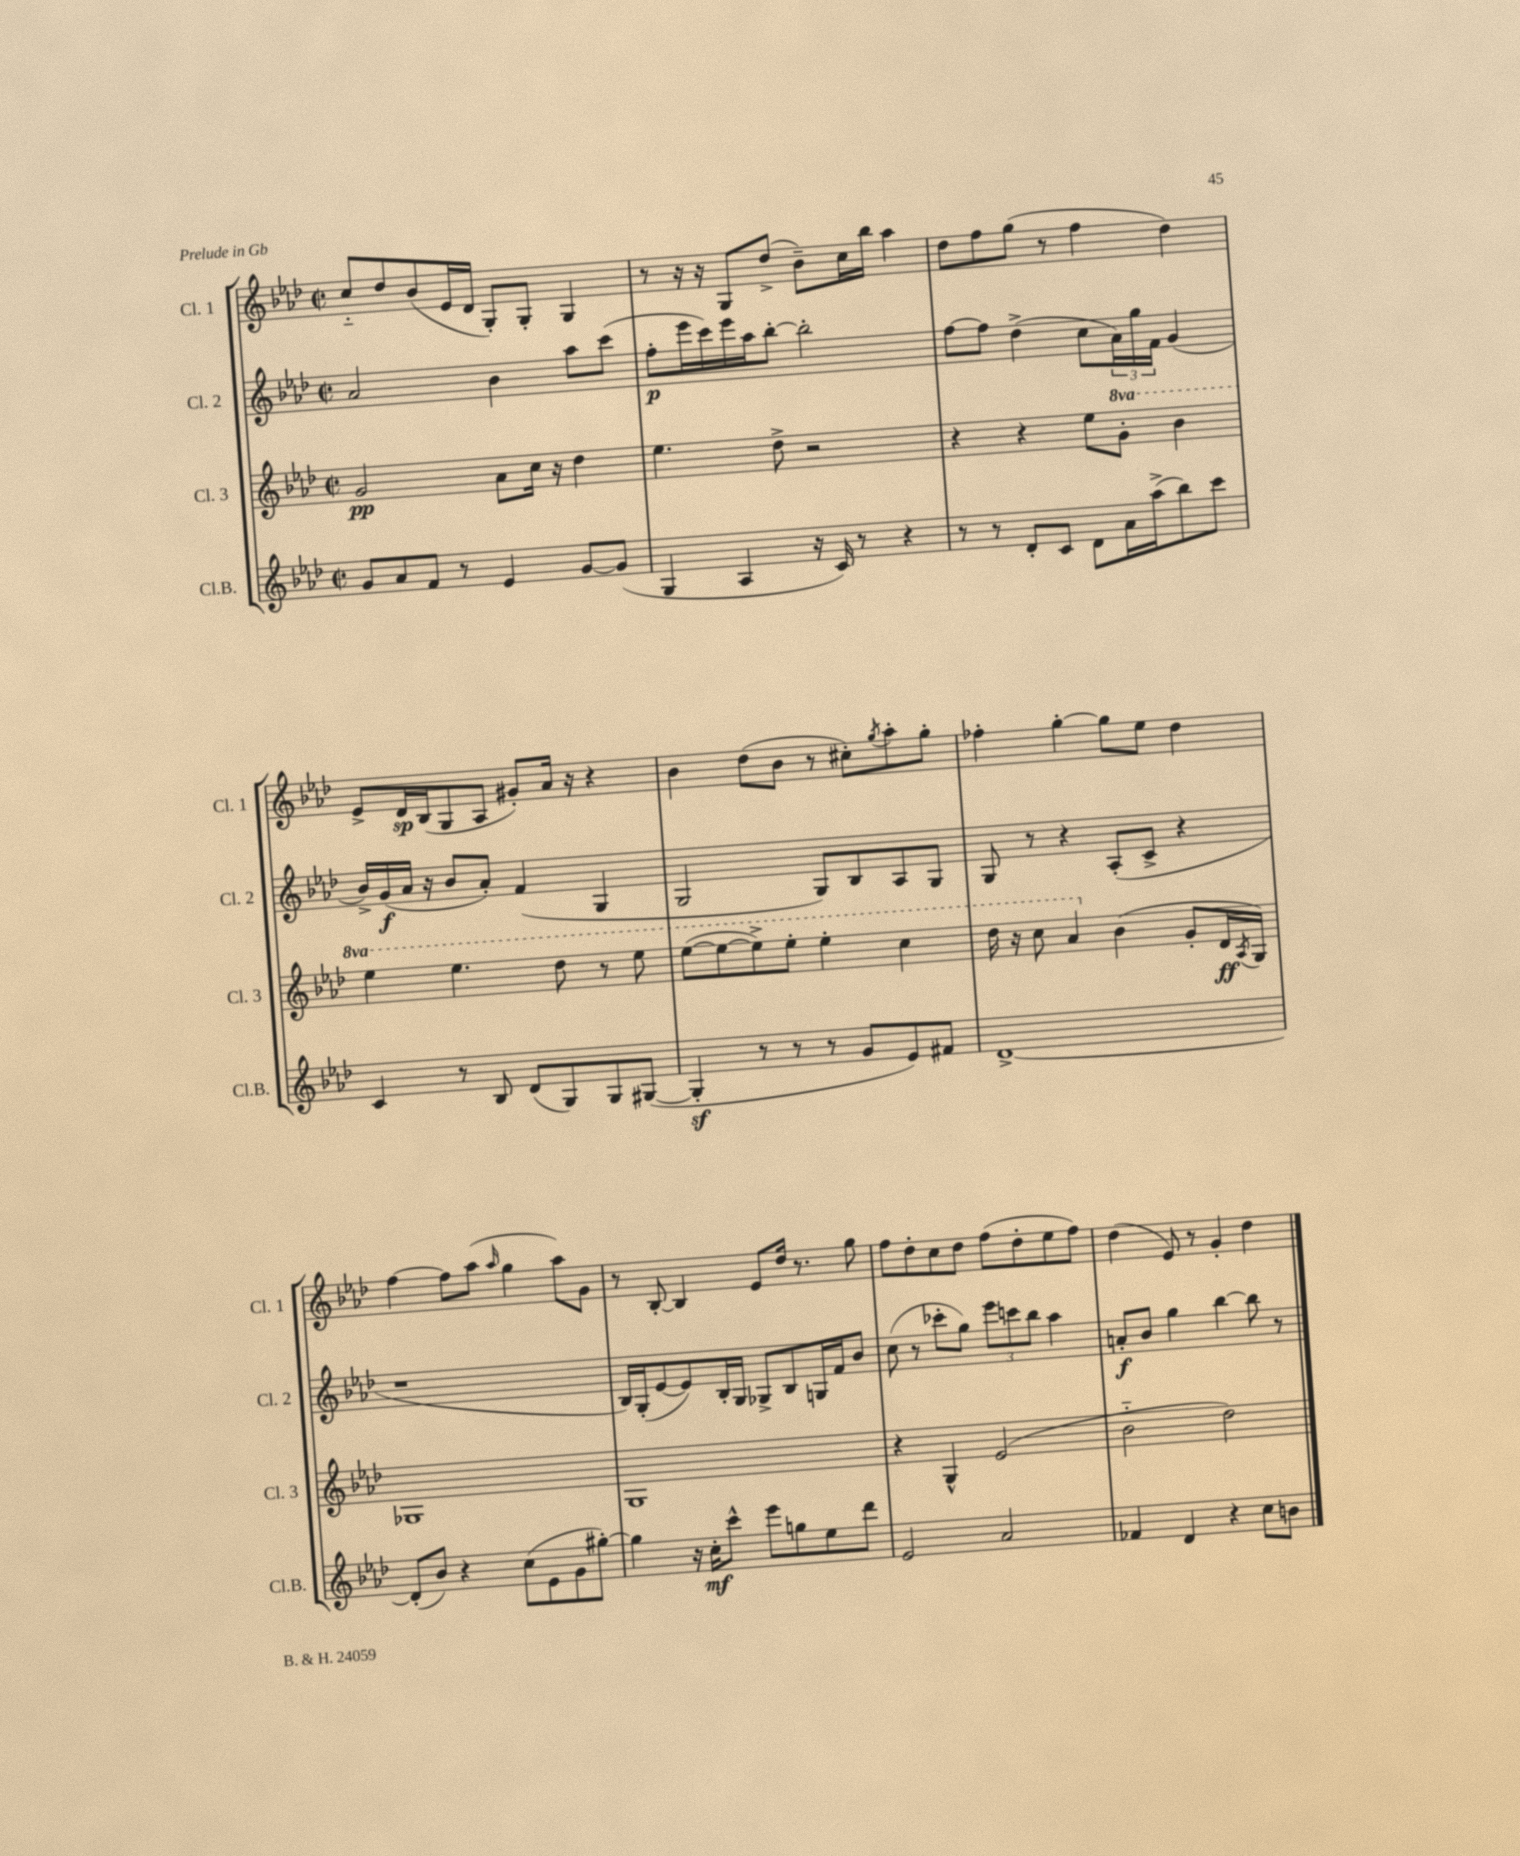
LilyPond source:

<<
\new StaffGroup <<
\new Staff = "s0" \with { instrumentName = "Cl. 1" shortInstrumentName = "Cl. 1" } {
    \clef treble \key aes \major \defaultTimeSignature \time 2/2
    c''8-_ des''8 bes'8( ees'16 des'16 g8-.) g8-. g4 |
    r8 r16 r16 g8 des''8->( bes'8--) c''16 bes''16 aes''4 |
    des''8 f''8 g''8( r8 f''4 des''4) |
    ees'8-> des'16\sp bes16( g8 aes8 gis'8-.) aes'16 r16 r4 |
    bes'4 des''8( bes'8 r8 cis''8-.) \acciaccatura { g''8 } aes''8-. g''8-. |
    fes''4-. g''4~-. g''8 ees''8 des''4 |
    f''4~ f''8 aes''8( \grace { aes''16 } g''4 aes''8) g'8 |
    r8 bes8~-. bes4 ees'8 des''16 r8. g''8 |
    f''8 des''8-. c''8 des''8 f''8( des''8-. ees''8 f''8) |
    des''4( ees'8) r8 g'4-. des''4 \bar "|." |
}
\new Staff = "s1" \with { instrumentName = "Cl. 2" shortInstrumentName = "Cl. 2" } {
    \clef treble \key aes \major \defaultTimeSignature \time 2/2
    aes'2 bes'4 aes''8 c'''8( |
    f''8-.\p ees'''16 c'''16) ees'''16 aes''16 bes''8~-. bes''2-. |
    f''8~ f''8 des''4->( c''8 \tuplet 3/2 { aes'16) g''16 f'16 } g'4( |
    bes'16->) g'16\f( aes'16 r16 bes'8 aes'8-.) f'4( g4 |
    g2 g8) bes8 aes8 g8 |
    g8 r8 r4 aes8-.( c'8-> r4 |
    r1 |
    bes16) g16-.( ees'8~ ees'8) bes16-. g16 ges8-> bes8 g16 f'16 bes'8 |
    c''8( r8 ces'''8-. g''8) \tuplet 3/2 { ees'''8 c'''8 bes''8 } aes''4 |
    a'8-.\f bes'8 g''4 bes''4~ bes''8 r8 \bar "|." |
}
\new Staff = "s2" \with { instrumentName = "Cl. 3" shortInstrumentName = "Cl. 3" } {
    \clef treble \key aes \major \defaultTimeSignature \time 2/2 \set Staff.ottavationMarkups = #ottavation-simple-ordinals
    g'2\pp aes'8 c''16 r16 des''4 |
    ees''4. des''8-> r2 |
    r4 r4 ees''8 \ottava #1 g''8-. bes''4 |
    ees'''4 ees'''4. des'''8 r8 ees'''8 |
    ees'''8~( ees'''8~ ees'''8->) ees'''8-. ees'''4-. c'''4 |
    des'''16 r16 c'''8 aes''4 \ottava #0 bes'4( g'8-. des'16\ff \acciaccatura { aes8 } g16) |
    ges1 |
    g1 |
    r4 g4-^ ees'2( |
    bes'2-_ des''2) \bar "|." |
}
\new Staff = "s3" \with { instrumentName = "Cl.B." shortInstrumentName = "Cl.B." } {
    \clef treble \key aes \major \defaultTimeSignature \time 2/2
    g'8 aes'8 f'8 r8 ees'4 g'8~ g'8( |
    g4 aes4 r16 c'16) r8 r4 |
    r8 r8 des'8-. c'8 des'8 aes'16 aes''16->( bes''8) c'''8 |
    c'4 r8 bes8 des'8( g8) g8 gis8~( |
    gis4-.\sf r8 r8 r8 g'8 ees'8) fis'8 |
    des'1~-> |
    des'8-.( bes'8) r4 c''8( ees'8 g'8 gis''8~-.) |
    gis''4 r16 c''16-.\mf c'''8-^ ees'''8 g''8 ees''8 des'''8 |
    ees'2 aes'2 |
    fes'4 des'4 r4 c''8 b'8 \bar "|." |
}
>>
>>
\layout { \context { \Score \remove "Bar_number_engraver" } }
